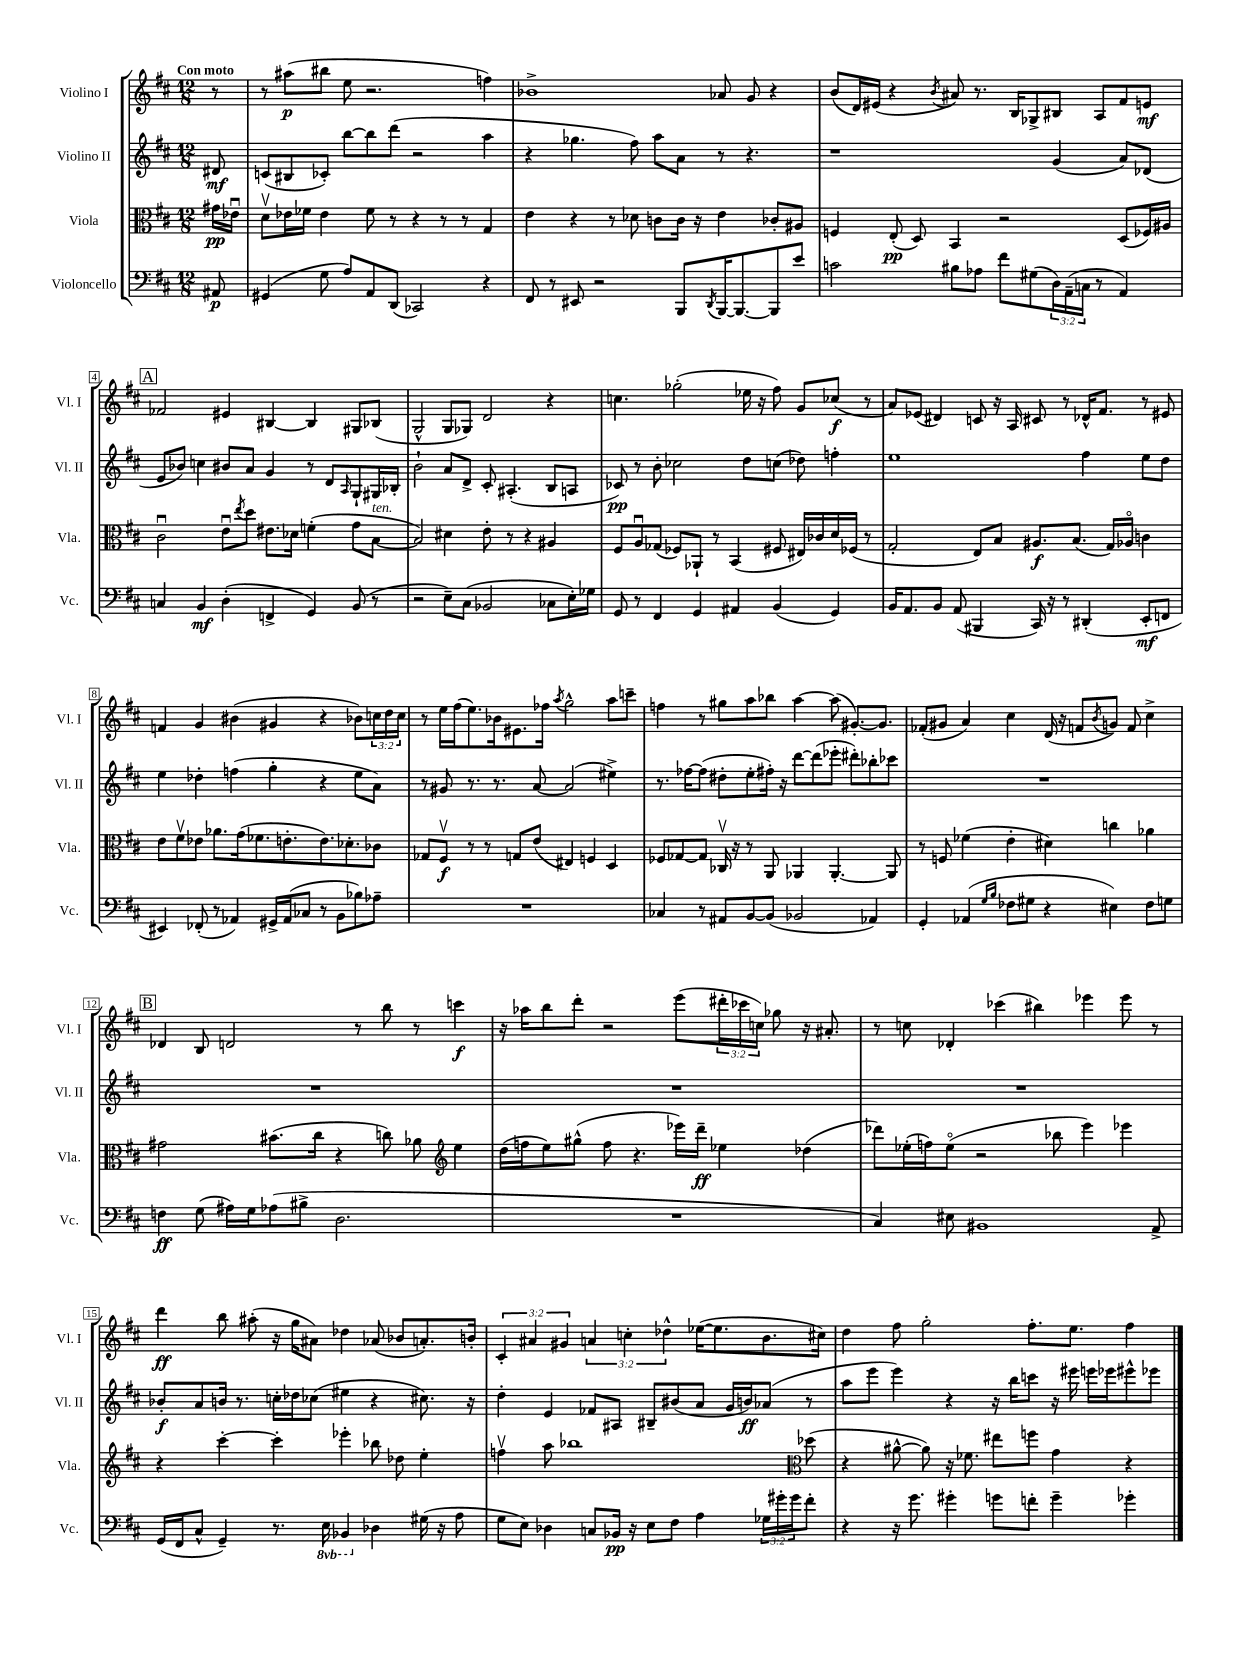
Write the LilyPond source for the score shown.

<<
\new StaffGroup <<
\new Staff = "s0" \with { instrumentName = "Violino I" shortInstrumentName = "Vl. I" } {
    \clef treble \key d \major \numericTimeSignature \time 12/8 \override Staff.TupletNumber.text = #tuplet-number::calc-fraction-text \partial 8 \tempo "Con moto"
    r8 |
    r8 ais''8\p( bis''8 e''8 r2. f''4) |
    bes'1-> aes'8 g'8 r4 |
    b'8( d'16) eis'16( r4 \acciaccatura { b'8 } ais'8) r8. b16 ges8-> bis8 a8 fis'8 e'8\mf |
    \mark \markup { \box "A" } fes'2 eis'4 bis4~ bis4 gis8 bes8( |
    g2-^ g8 ges8) d'2 r4 |
    c''4. ges''2-.( ees''16 r16 fis''8) g'8 ces''8\f( r8 |
    a'8) ees'8( dis'4) c'8 r16 a16 cis'8 r8 des'16-^ fis'8. r8 eis'8 |
    f'4 g'4 bis'4( gis'4 r4 bes'8) \tuplet 3/2 { c''16 d''16 c''16 } |
    r8 e''16 fis''16( e''8.) bes'16 eis'8. fes''16 \acciaccatura { a''8 } g''2-^ a''8 c'''8-- |
    f''4 r8 gis''8 a''8 bes''8 a''4~ a''8( gis'8.~-.) gis'8. |
    fes'8-.( gis'8 a'4) cis''4 d'16( r16 f'8 \acciaccatura { b'8 } g'8) f'8 cis''4-> |
    \mark \markup { \box "B" } des'4 b8 d'2 r8 b''8 r8 c'''4\f |
    r16 aes''16 b''8 d'''8-. r2 e'''8( \tuplet 3/2 { dis'''16-. ces'''16 c''16) } ges''8 r16 ais'8.-. |
    r8 c''8 des'4-. ces'''4( bis''4) ees'''4 ees'''8 r8 |
    d'''4\ff b''8 ais''8-.( r16 g''16 ais'8) des''4 aes'8( bes'8 a'8.-.) b'16-. |
    \tuplet 3/2 { cis'4-. ais'4 gis'4 } \tuplet 3/2 { a'4 c''4-. des''4-^ } ees''16~( ees''8. b'8. cis''16) |
    d''4 fis''8 g''2-. fis''8.-. e''8. fis''4 \bar "|." |
}
\new Staff = "s1" \with { instrumentName = "Violino II" shortInstrumentName = "Vl. II" } {
    \clef treble \key d \major \numericTimeSignature \time 12/8 \partial 8
    dis'8\mf |
    c'8( bis8 ces'8-.) b''8~ b''8 d'''8( r2 a''4 |
    r4 ges''4. fis''8) a''8 a'8 r8 r4. |
    r1 g'4( a'8) des'8( |
    \mark \markup { \box "A" } e'8 bes'8) c''4 bis'8 a'8 g'4 r8 d'8 \grace { a16 } g8-! gis16 bes16-. |
    b'2-! a'8 d'8-> cis'8-. ais4.-.( b8 a8 |
    ces'8\pp) r8 b'8-. ces''2 d''8 c''8( des''8) f''4-. |
    e''1 fis''4 e''8 d''8 |
    e''4 des''4-. f''4( g''4-. r4 e''8 a'8) |
    r8 gis'8 r8. r8. a'8~ a'2( eis''4->) |
    r8. fes''16~ fes''8( dis''8-. e''8-. fis''16-.) r16 d'''8~ d'''8( ees'''8-. dis'''8-.) bes''8-. ces'''8 |
    R1. |
    \mark \markup { \box "B" } R1. |
    R1. |
    R1. |
    bes'8-.\f a'8 b'16 r8. c''16-. des''16 ces''8( eis''4 r4 cis''8.) r16 |
    d''4-. e'4 fes'8 ais8 bis8-- bis'8( a'8 g'16 b'16\ff) aes'8( r8 |
    a''8 e'''8 e'''4) r4 r16 b''16 c'''8 r16 eis'''16 e'''16 ees'''16 eis'''8-^ ees'''8 \bar "|." |
}
\new Staff = "s2" \with { instrumentName = "Viola" shortInstrumentName = "Vla." } {
    \clef alto \key d \major \numericTimeSignature \time 12/8 \partial 8
    gis'16\pp ees'16\downbow |
    d'8\upbow ees'16 fes'16 ees'4 fes'8 r8 r4 r8 r8 g4 |
    e'4 r4 r8 des'8 c'8 c'16 r16 e'4 ces'8-. ais8 |
    f4 e8-.\pp( d8) b,4 r2 d8( fes16) ais16 |
    \mark \markup { \box "A" } cis'2\downbow e'8\downbow \acciaccatura { e''8 } d''8 eis'8. des'16 f'4-.( g'8 b8~^\markup { \italic "ten." } |
    b2) dis'4 e'8-. r8 r4 ais4 |
    fis8 a8\downbow ges8( fes8) aes,8-! r8 b,4( fis8 eis16) ces'16 d'16 fes16( r8 |
    g2-. e8) b8 ais8.\f b8.( g16) aes16\flageolet c'4 |
    e'8 fis'8\upbow ees'8 aes'8. g'16( fes'8. e'8.-. e'8.) des'8.-. ces'8 |
    ges8 fis8\upbow\f r8 r8 g8 e'8( eis4) f4 d4 |
    fes8 ges8~ ges8 ces16\upbow r16 r8 a,8 aes,4 aes,4.~-. aes,8 |
    r8 f8 fes'4( e'4-. dis'4) c''4 aes'4 |
    \mark \markup { \box "B" } gis'2 bis'8.( cis''16 r4 c''8) aes'8 \clef treble e''4 |
    d''16( f''16 e''8) gis''8-^( f''8 r4. ees'''16) d'''16--\ff ees''4 des''4( |
    des'''8) ees''16-.( f''16) ees''8\flageolet( r2 bes''8 e'''4) ees'''4 |
    r4 cis'''4~-. cis'''4-. ees'''4-. bes''8 des''8 e''4-. |
    f''4\upbow a''8 bes''1 \clef alto des''8( |
    r4 ais'8~-^ ais'8) r16 fes'8. eis''8 f''8 g'4 r4 \bar "|." |
}
\new Staff = "s3" \with { instrumentName = "Violoncello" shortInstrumentName = "Vc." } {
    \clef bass \key d \major \numericTimeSignature \time 12/8 \override Staff.TupletNumber.text = #tuplet-number::calc-fraction-text \set Staff.ottavationMarkups = #ottavation-simple-ordinals \partial 8
    ais,8\p |
    gis,4( g8 a8) a,8 d,8( ces,2) r4 |
    fis,8 r8 eis,8 r2 b,,8 \acciaccatura { d,8 } b,,16~ b,,8.~ b,,8 e'8 |
    c'2 bis8 aes8 fis'8 gis8( \tuplet 3/2 { d16) a,16--( c16 } r8 a,4) |
    \mark \markup { \box "A" } c4 b,4\mf d4-.( f,4-> g,4) b,8( r8 |
    r2 e8--) cis8( bes,2 ces8 e16-.) ges16 |
    g,8 r8 fis,4 g,4 ais,4 b,4( g,4) |
    b,16 a,8. b,8 a,8( bis,,4 cis,16) r16 r8 dis,4-.( e,8-.\mf f,8 |
    eis,4) fes,8-.( r8 aes,4) gis,16-> aes,16( ces8 r8 b,8 bes8) aes8-- |
    R1. |
    ces4 r8 ais,8 b,8~ b,8( bes,2 aes,4) |
    g,4-. aes,4( \grace { g16 b16 } fes8 gis8 r4 eis4) fes8 g8 |
    \mark \markup { \box "B" } f4\ff g8( ais16) g16 aes8( bis8-> d2. |
    R1. |
    cis4) eis8 bis,1 a,8-> |
    g,16( fis,16 cis8-^ g,4--) r8. \ottava #-1 e,16 bes,,4 \ottava #0 des4 gis16( r16 a8 |
    g8 e8) des4 c8 bes,16\pp r16 e8 fis8 a4 \tuplet 3/2 { ges16 gis'16-. gis'16 } fis'8-. |
    r4 r16 g'8. gis'4-. g'8 f'8-. g'4-- ges'4-. \bar "|." |
}
>>
>>
\layout { \context { \Score \override BarNumber.stencil = #(make-stencil-boxer 0.1 0.3 ly:text-interface::print) } }
